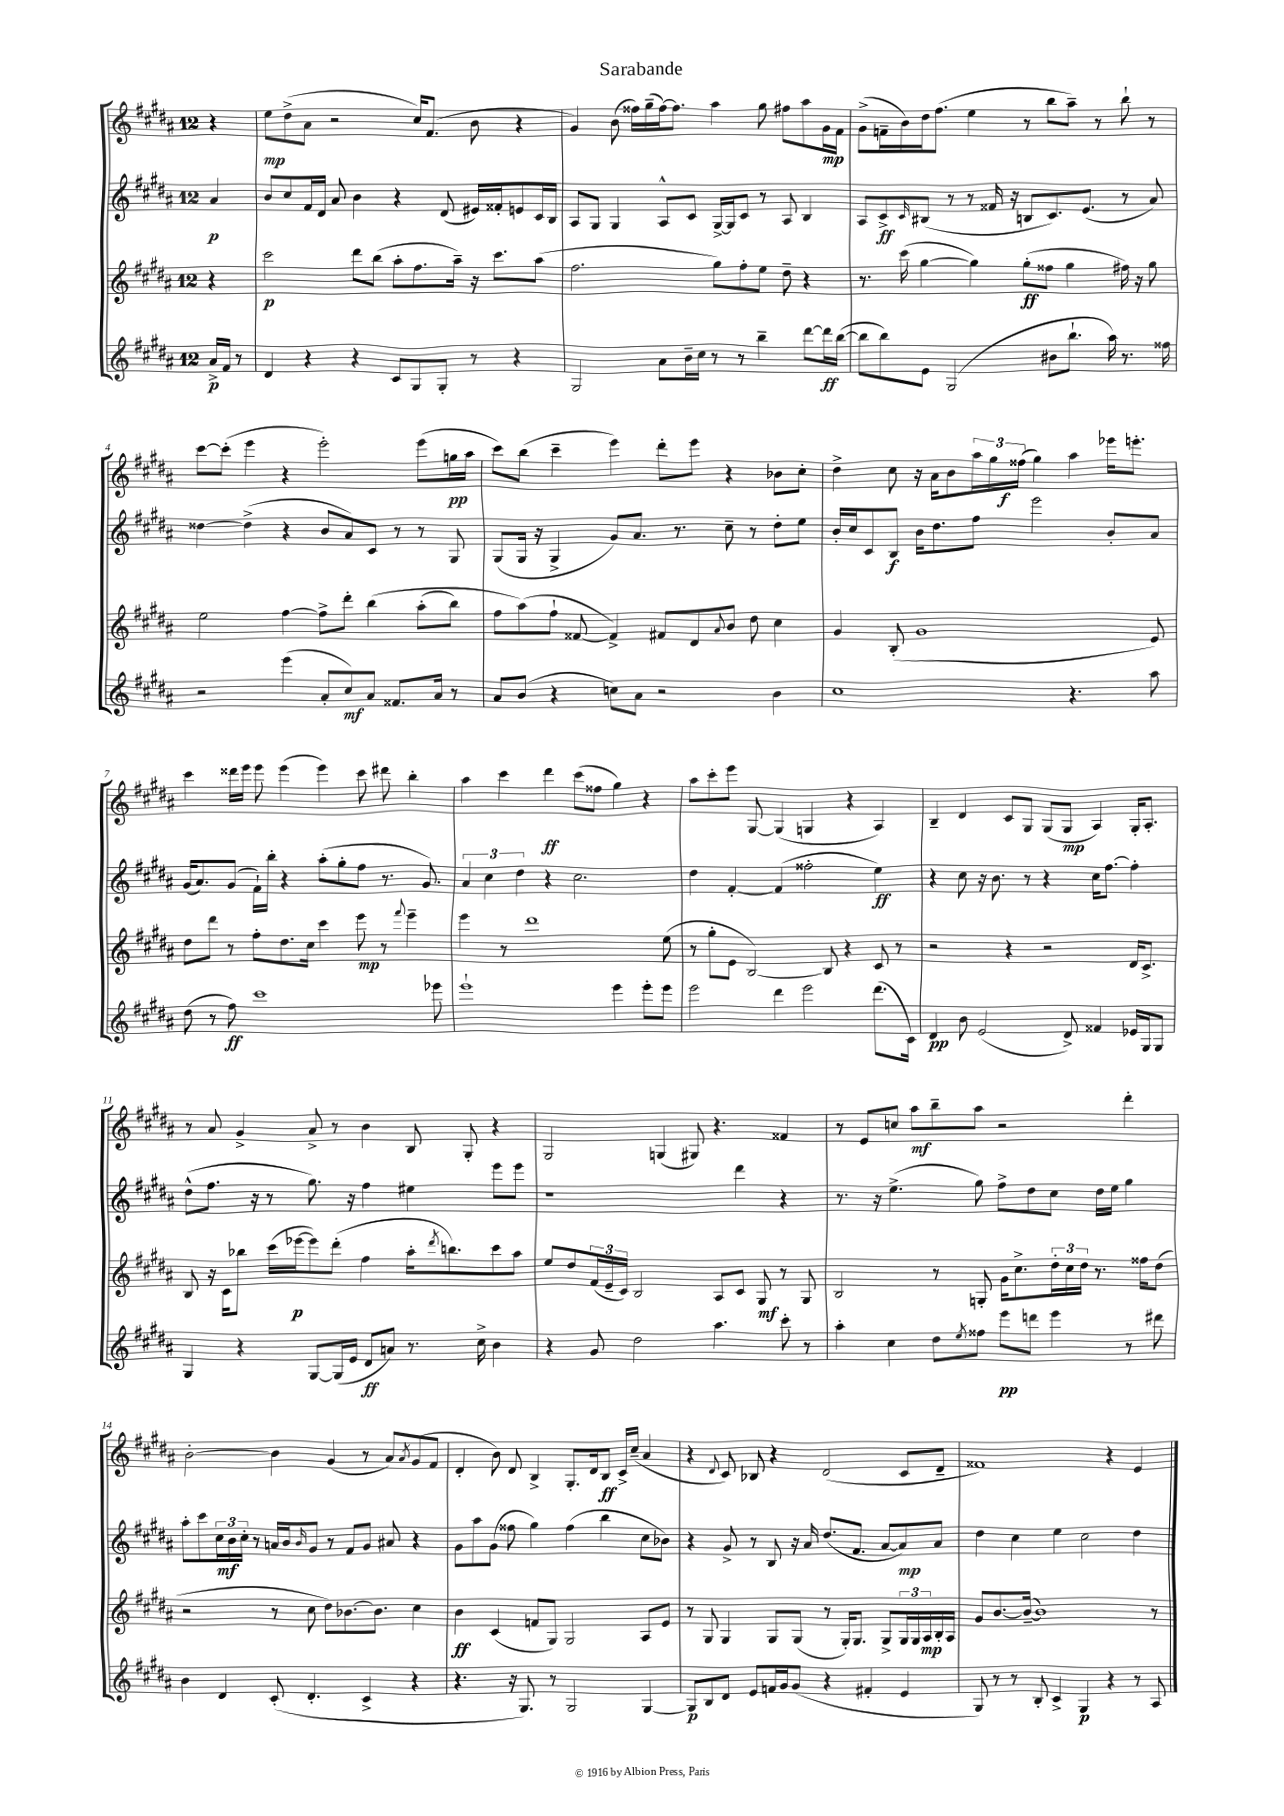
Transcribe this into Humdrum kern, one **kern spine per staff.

**kern	**dynam	**kern	**dynam	**kern	**dynam	**kern	**dynam
*part4	*part4	*part3	*part3	*part2	*part2	*part1	*part1
*staff4	*staff4	*staff3	*staff3	*staff2	*staff2	*staff1	*staff1
*clefG2	*	*clefG2	*	*clefG2	*	*clefG2	*
*k[f#c#g#d#a#]	*	*k[f#c#g#d#a#]	*	*k[f#c#g#d#a#]	*	*k[f#c#g#d#a#]	*
*M12/8	*	*M12/8	*	*M12/8	*	*M12/8	*
=	=	=	=	=	=	=	=
16a#^/LL	p	4r	.	4a#/	p	4r	.
16f#/JJ	.	.	.	.	.	.	.
8r	.	.	.	.	.	.	.
=1	=1	=1	=1	=1	=1	=1	=1
4d#/	.	2ccc#\	p	8b/L	.	8ee\L	mp
.	.	.	.	8cc#/	.	(8dd#^\	.
4r	.	.	.	16f#/L	.	8a#\J	.
.	.	.	.	16d#/JJ	.	.	.
.	.	.	.	8a#/	.	2r	.
4r	.	8ddd#\L	.	4b\	.	.	.
.	.	(8bb\J	.	.	.	.	.
8c#/L	.	8aa#'\L	.	4r	.	.	.
8G#/	.	8.ff#\	.	.	.	16cc#/KL)	.
.	.	.	.	.	.	(8.f#/J	.
8G#'/J	.	.	.	(8d#/	.	.	.
.	.	16aa#~\Jk)	.	.	.	.	.
8r	.	16r	.	16e#X/LL)	.	8b\	.
.	.	8.ccc#\L	.	16f##X'/J	.	.	.
4r	.	.	.	8en/	.	4r	.
.	.	(8aa#\J	.	16c#/L	.	.	.
.	.	.	.	16B/JJ	.	.	.
=2	=2	=2	=2	=2	=2	=2	=2
2G#/	.	2.ff#\	.	8A#/L	.	4g#/)	.
.	.	.	.	8G#/J	.	.	.
.	.	.	.	4G#/	.	(8b\	.
.	.	.	.	.	.	16ff##X\LL)	.
.	.	.	.	.	.	(16gg#~\	.
8a#\L	.	.	.	8A#^^/L	.	[16ff##\J)	.
.	.	.	.	.	.	8.ff##\J]	.
16b~\L	.	.	.	8c#/J	.	.	.
16cc#\JJ	.	.	.	.	.	.	.
8r	.	8gg#\L)	.	[16G#^/LL	.	4aa#\	.
.	.	.	.	16G#/J]	.	.	.
8r	.	8ff#'\	.	8c#/J	.	.	.
4bb~\	.	8ee\J	.	8r	.	8gg#\	.
.	.	8dd#~\	.	8A#/	.	8ff#X\L	.
[8ddd#\L	.	4r	.	4B/	.	8aa#\	.
16ddd#\L]	ff	.	.	.	.	16g#\L	mp
([16bb\JJ	.	.	.	.	.	16f#\JJ	.
=3	=3	=3	=3	=3	=3	=3	=3
8bb\L]	.	8.r	.	8A#/L	.	(8g#^\L	.
8bb\)	.	.	.	8c#^/	ff	16fn~\L	.
.	.	(16ccc#\	.	.	.	16b\)	.
.	.	.	.	16qqc#/	.	.	.
8e\J	.	[4gg#\	.	(8B#X/J	.	16dd#\J	.
.	.	.	.	.	.	(8.ff#\J	.
(2G#/	.	.	.	8r	.	.	.
.	.	4gg#\])	.	8r	.	4ee\	.
.	.	.	.	16f##X/	.	.	.
.	.	.	.	16r	.	.	.
.	.	(8gg#'\L	ff	8Bn/L	.	8r	.
8b#X\L	.	8ff##X\J	.	8.c#/)	.	8bb\L	.
8.bb`\J	.	4gg#\	.	.	.	8aa#~\J)	.
.	.	.	.	(8.e/J	.	.	.
.	.	.	.	.	.	8r	.
16aa#\)	.	.	.	.	.	.	.
8.r	.	16ff#X\)	.	8r	.	8bb`\	.
.	.	16r	.	.	.	.	.
.	.	8gg#\	.	8a#/)	.	8r	.
16ff##X\	.	.	.	.	.	.	.
!!LO:LB:g=z
=4	=4	=4	=4	=4	=4	=4	=4
2r	.	2ee\	.	[4dd##X\	.	[8ccc#\L	.
.	.	.	.	.	.	(8ccc#'\J]	.
.	.	.	.	(4dd##^\]	.	4eee\	.
(4eee\	.	[4ff#\	.	4r	.	4r	.
8a#'/L	.	8ff#^\L]	.	8b/L	.	2eee'\)	.
8cc#/)	mf	8ddd#'\J	.	8a#/)	.	.	.
8a#/J	.	(4bb\	.	8c#/J	.	.	.
8.f##X/L	.	.	.	8r	.	.	.
.	.	(8aa#'\L	.	8r	.	(8eee\L	.
16a#/Jk	.	.	.	.	.	.	.
8r	.	8bb\J)	.	8G#/	.	16ggn\L	pp
.	.	.	.	.	.	16aa#\JJ	.
=5	=5	=5	=5	=5	=5	=5	=5
8a#/L	.	8ff#\L	.	(8G#/L	.	8ccc#\L)	.
(8b/J	.	(8aa#\)	.	16G#/Jk	.	(8bb\J	.
.	.	.	.	16r	.	.	.
4r	.	8ff#`\J	.	4G#^/	.	4ccc#~\	.
.	.	[8f##X/	.	.	.	.	.
8ccn\L)	.	4f##^/])	.	8g#/L)	.	4eee\)	.
8a#\J	.	.	.	8.a#/J	.	.	.
2r	.	8f#X/L	.	.	.	8ddd#'\L	.
.	.	.	.	8.r	.	.	.
.	.	8d#/	.	.	.	8eee\J	.
.	.	8qqa#/	.	.	.	.	.
.	.	8b/J	.	8cc#~\	.	4r	.
.	.	8dd#\	.	8r	.	.	.
4b\	.	4cc#\	.	8dd#'\L	.	8b-X\L	.
.	.	.	.	8ee\J	.	8cc#'\J	.
=6	=6	=6	=6	=6	=6	=6	=6
1cc#	.	4g#/	.	16b'/LL	.	4dd#^\	.
.	.	.	.	16cc#/J	.	.	.
.	.	.	.	8c#/	.	.	.
.	.	(8B'/	.	8B/J	f	8cc#\	.
.	.	1g#	.	16b\KL	.	16r	.
.	.	.	.	8.dd#\	.	16a#\KL	.
.	.	.	.	.	.	8b\	.
.	.	.	.	8ff#\J	.	24aa#\L	.
.	.	.	.	.	.	24gg#\	.
.	.	.	.	.	.	(24ff##X\JJ	f
.	.	.	.	2eee\	.	4gg#\)	.
4.r	.	.	.	.	.	4aa#\	.
.	.	.	.	8b'/L	.	16eee-X\KL	.
.	.	.	.	.	.	8.eeen'\J	.
8aa#\	.	8e/)	.	8a#/J	.	.	.
!!LO:LB:g=z
=7	=7	=7	=7	=7	=7	=7	=7
(8dd#\	.	8dd#\L	.	(16g#/KL	.	4ccc#\	.
.	.	.	.	8.a#/)	.	.	.
8r	.	8ddd#\J	.	.	.	.	.
8ff#\)	ff	8r	.	(8g#/J	.	16ddd##X\LL	.
.	.	.	.	.	.	16eee\JJ	.
1ccc#	.	8ff#'\L	.	16f#`\LL)	.	8eee\	.
.	.	.	.	16bb'\JJ	.	.	.
.	.	8.dd#\	.	4r	.	(4eee\	.
.	.	16cc#\Jk	.	.	.	.	.
.	.	4ccc#\	.	(8aa#'\L	.	4eee\)	.
.	.	.	.	8gg#'\	.	.	.
.	.	8eee\	mp	8ff#\J	.	8ccc#\	.
.	.	8r	.	8.r	.	8ddd#X\	.
.	.	8qqfff#/	.	.	.	.	.
.	.	4eee~\	.	.	.	4bb'\	.
.	.	.	.	8.g#/)	.	.	.
8eee-X\	.	.	.	.	.	.	.
=8	=8	=8	=8	=8	=8	=8	=8
1eee`	.	4eee\	.	6a#/	.	4aa#\	.
.	.	.	.	6cc#\	.	.	.
.	.	8r	.	.	.	4ccc#\	.
.	.	.	.	6dd#\	.	.	.
.	.	1ddd#	.	.	.	.	.
.	.	.	.	4r	.	4ddd#\	ff
.	.	.	.	2.cc#\	.	(8ccc#\L	.
.	.	.	.	.	.	8ff##X\J	.
4eee\	.	.	.	.	.	4gg#\)	.
8eee'\L	.	.	.	.	.	4r	.
8eee\J	.	(8ee\	.	.	.	.	.
=9	=9	=9	=9	=9	=9	=9	=9
2eee\	.	8r	.	4dd#\	.	8aa#\L	.
.	.	8gg#'\L	.	.	.	8ccc#'\	.
.	.	8e\J	.	[4f#'/	.	8eee\J	.
.	.	[2B/)	.	.	.	[8G#/	.
4ddd#\	.	.	.	(4f#/]	.	(4G#/]	.
2eee\	.	.	.	2ff##X'\	.	4Gn/	.
.	.	8B/]	.	.	.	.	.
.	.	4r	.	.	.	4r	.
(8.ddd#\L	.	8c#/	.	4ee\)	ff	4A#/)	.
.	.	8r	.	.	.	.	.
16c#\Jk)	.	.	.	.	.	.	.
=10	=10	=10	=10	=10	=10	=10	=10
4d#/	pp	2r	.	4r	.	4B~/	.
8b\	.	.	.	8cc#\	.	4d#/	.
(2e/	.	.	.	16r	.	.	.
.	.	.	.	8.b\	.	.	.
.	.	4r	.	.	.	8c#/L	.
.	.	.	.	8r	.	8G#/J	.
.	.	2r	.	4r	.	(8G#/L	.
8d#^/)	.	.	.	.	.	8G#/J	mp
4f##X/	.	.	.	16cc#\KL	.	4A#/)	.
.	.	.	.	[8.ff#\J	.	.	.
16e-X/LL	.	16d#/KL	.	4ff#'\]	.	16G#'/KL	.
16G#/J	.	8.c#^/J	.	.	.	8.A#'/J	.
8G#/J	.	.	.	.	.	.	.
!!LO:LB:g=z
=11	=11	=11	=11	=11	=11	=11	=11
4G#/	.	8B/	.	(8dd#^^\L	.	8r	.
.	.	16r	.	8.ff#\J	.	8a#/	.
.	.	16c#\KL	.	.	.	.	.
4r	.	8bb-X\J	.	.	.	4g#^/	.
.	.	.	.	16r	.	.	.
.	.	(16ccc#\LL	.	8r	.	.	.
.	.	[16eee-X\J	p	.	.	.	.
[8G#/L	.	8eee-\])	.	8.gg#\)	.	8a#^/	.
(16G#/L]	.	(8ddd#'\J	.	.	.	8r	.
16e/JJ	.	.	.	16r	.	.	.
8d#/L	ff	4ff#\	.	4ff#\	.	4b\	.
8an/J)	.	.	.	.	.	.	.
8.r	.	16aa#'\KL	.	4ee#X\	.	8B/	.
.	.	8qddd#/	.	.	.	.	.
.	.	8.bbn\)	.	.	.	.	.
.	.	.	.	.	.	8G#'/	.
16cc#^\	.	.	.	.	.	.	.
4b\	.	8ccc#\	.	8eee\L	.	4r	.
.	.	8aa#\J	.	8eee\J	.	.	.
=12	=12	=12	=12	=12	=12	=12	=12
4r	.	8ee/L	.	1r	.	2G#/	.
.	.	8dd#/	.	.	.	.	.
8g#/	.	(24f#/L	.	.	.	.	.
.	.	24e~/	.	.	.	.	.
.	.	24c#/JJ)	.	.	.	.	.
2dd#\	.	2B/	.	.	.	.	.
.	.	.	.	.	.	(4Gn/	.
.	.	.	.	.	.	8G#X/)	.
4.aa#\	.	8A#/L	.	.	.	4.r	.
.	.	8c#/J	.	4ddd#\	.	.	.
.	.	8G#/	mf	.	.	.	.
8ccc#'\	.	8r	.	4r	.	4f##X/	.
8r	.	8G#/	.	.	.	.	.
=13	=13	=13	=13	=13	=13	=13	=13
4aa#'\	.	2B/	.	8.r	.	8r	.
.	.	.	.	.	.	8e/L	.
.	.	.	.	16r	.	.	.
4cc#\	.	.	.	(4.ee^\	.	8ccn/J	.
.	.	.	.	.	.	8aa#\L	mf
8dd#\L	.	8r	.	.	.	8bb~\	.
8qee/	.	.	.	.	.	.	.
8ff##X\J	.	8Gn'/	.	8gg#\)	.	8aa#\J	.
8eee\L	pp	16g#\KL	.	8ff#^\L	.	2r	.
.	.	8.cc#^\	.	.	.	.	.
8dddn\J	.	.	.	8dd#\	.	.	.
4eee\	.	24dd#'\L	.	8cc#\J	.	.	.
.	.	24cc#\	.	.	.	.	.
.	.	24dd#\JJ	.	.	.	.	.
.	.	8.r	.	16dd#\LL	.	.	.
.	.	.	.	16ee\JJ	.	.	.
8r	.	.	.	4gg#\	.	4ddd#'\	.
.	.	16ff##X\KL	.	.	.	.	.
8ddd#X\	.	(8dd#\J	.	.	.	.	.
!!LO:LB:g=z
=14	=14	=14	=14	=14	=14	=14	=14
4b\	.	2r	.	8aa#'\L	.	[2b'\	.
.	.	.	.	8ccc#\	.	.	.
4d#/	.	.	.	24cc#\L	mf	.	.
.	.	.	.	24b\	.	.	.
.	.	.	.	24cc#'\JJ	.	.	.
.	.	.	.	8r	.	.	.
(8c#'/	.	8r	.	16an/LL	.	4b\]	.
.	.	.	.	16b/J	.	.	.
.	.	.	.	16qqb/	.	.	.
4.d#'/	.	8cc#\	.	8g#/J	.	.	.
.	.	8dd#\L)	.	8r	.	(4g#/	.
.	.	[8.b-X\	.	8f#/L	.	.	.
4c#^/	.	.	.	8g#/J	.	8r	.
.	.	8.b-\J]	.	.	.	.	.
.	.	.	.	8a#X/	.	8a#/L)	.
.	.	.	.	.	.	8qa#/	.
4r	.	4cc#\	.	4r	.	(8g#/	.
.	.	.	.	.	.	8f#/J	.
=15	=15	=15	=15	=15	=15	=15	=15
4.r	.	4b\	ff	8g#\L	.	4d#'/	.
.	.	.	.	8aa#\	.	.	.
.	.	(4c#/	.	(8g#\J	.	8b\)	.
16r	.	.	.	8ff##X\	.	8d#/	.
8.G#/)	.	.	.	.	.	.	.
.	.	8fn/L	.	4gg#\)	.	4B^/	.
8r	.	8G#/J)	.	.	.	.	.
2G#/	.	2G#/	.	(4ff##\	.	8.G#'/L	.
.	.	.	.	.	.	16d#/k	.
.	.	.	.	4bb\	.	8B/J	ff
.	.	.	.	.	.	16c#^/LL	.
.	.	.	.	.	.	(16cc#~/JJ	.
[4G#/	.	8A#/L	.	8cc#\L	.	4a#/	.
.	.	8e/J	.	8b-X\J)	.	.	.
=16	=16	=16	=16	=16	=16	=16	=16
8G#/L]	p	8r	.	4r	.	4r	.
8B/	.	8G#/	.	.	.	.	.
.	.	.	.	.	.	8qqd#/	.
8d#/J	.	4G#/	.	8g#^/	.	8c#/)	.
8e/L	.	.	.	8r	.	8B-X/	.
16fn/L	.	8G#/L	.	8B/	.	4r	.
16g#/J	.	.	.	.	.	.	.
(8g#/J	.	(8G#/J	.	16r	.	.	.
.	.	.	.	16a#/	.	.	.
4r	.	8r	.	(8.dd#/L	.	(2d#/	.
.	.	16G#'/KL)	.	.	.	.	.
.	.	8.G#/J	.	8.f#/J	.	.	.
4f#X'/	.	.	.	.	.	.	.
.	.	8G#^/L	.	[8a#/L	.	.	.
4e/	.	24G#/L	.	8a#/])	mp	8c#/L	.
.	.	24G#/	.	.	.	.	.
.	.	24A#/	mp	.	.	.	.
.	.	16B'/	.	8a#/J	.	8d#~/J	.
.	.	16A#/JJ	.	.	.	.	.
=17	=17	=17	=17	=17	=17	=17	=17
8G#/)	.	8g#/L	.	4dd#\	.	1f##X)	.
8r	.	[8.b/	.	.	.	.	.
8r	.	.	.	4cc#\	.	.	.
.	.	(16b~/Jk_	.	.	.	.	.
8B'/	.	1b])	.	.	.	.	.
4c#^/	.	.	.	4ee\	.	.	.
4G#/	p	.	.	2cc#\	.	.	.
4r	.	.	.	.	.	4r	.
8r	.	.	.	4dd#\	.	4e/	.
8A#/	.	8r	.	.	.	.	.
==	==	==	==	==	==	==	==
*-	*-	*-	*-	*-	*-	*-	*-
